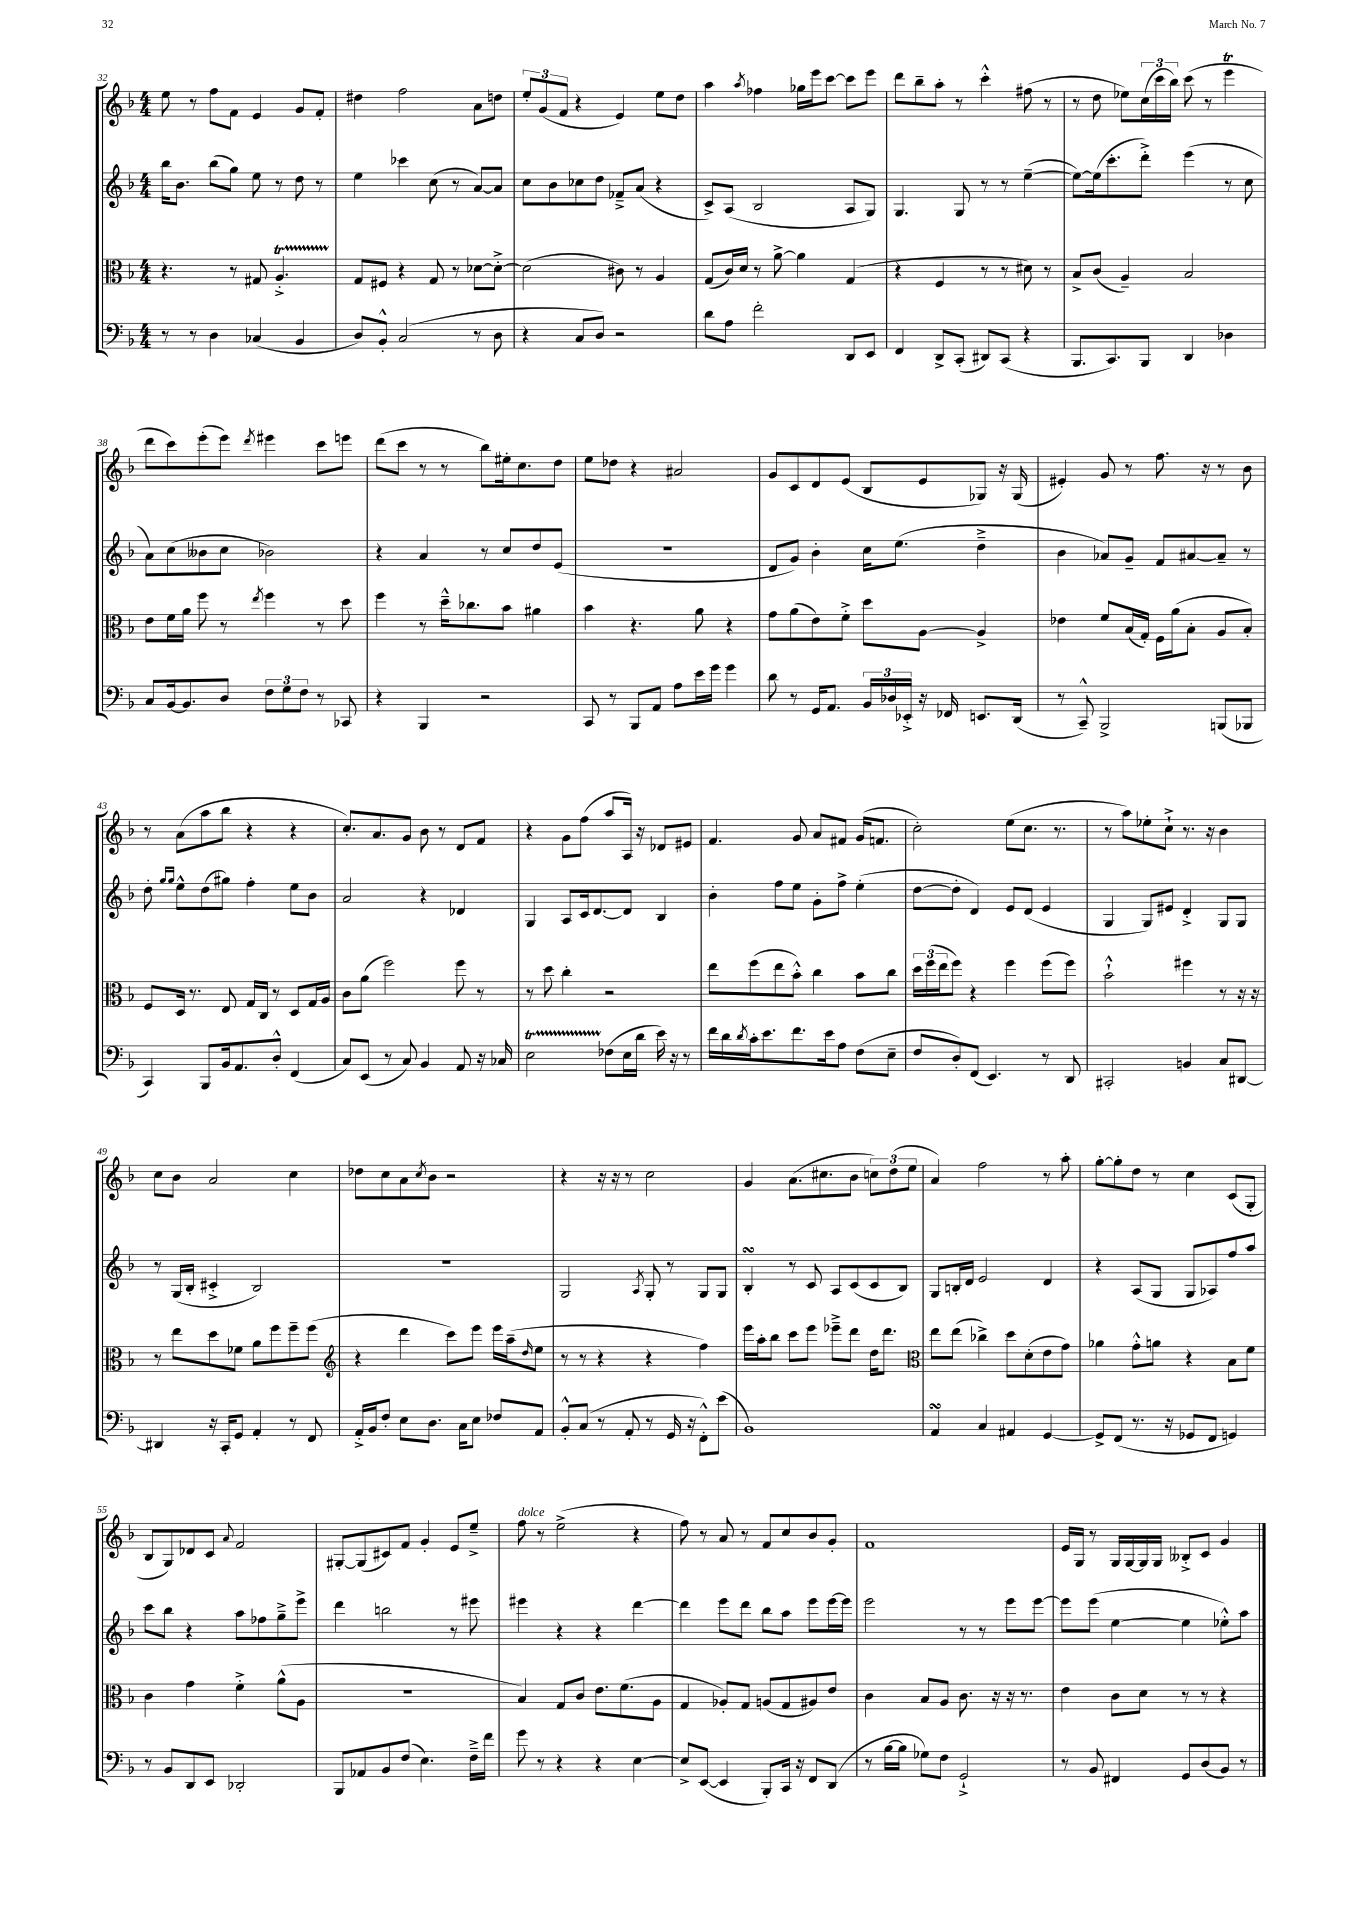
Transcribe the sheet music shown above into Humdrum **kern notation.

**kern	**kern	**kern	**kern
*staff4	*staff3	*staff2	*staff1
*clefF4	*clefC3	*clefG2	*clefG2
*k[b-]	*k[b-]	*k[b-]	*k[b-]
*M4/4	*M4/4	*M4/4	*M4/4
8r	4.r	16bb-\LK	8ee\
.	.	8.b-\J	.
8r	.	.	8r
4D\	.	(8bb-\L	8ff\L
.	8r	8gg\J)	8f\J
(4C-/	8G#/	8ee\	4e/
.	4.A'^/	8r	.
4BB-/	.	8dd\	8g/L
.	.	8r	8f'/J
=	=	=	=
8D/L)	8G/L	4ee\	4dd#\
8BB-'^^/J	8F#/J	.	.
(2C/	4r	4ccc-\	2ff\
.	8G/	(8cc\	.
.	8r	8r	.
8r	[8d-\L	[8a/L)	8a\L
8D\	8d-'^\_J	8a/]J	8dd\J
=	=	=	=
4r	(2d-\]	8cc\L	12ee'/L
.	.	.	(12g/
.	.	8b-\	.
.	.	.	12f/J
8C/L	.	8cc-\	4r
8D/J)	.	8dd\J	.
2r	8c#\)	8f-~^/L	4e/)
.	8r	(8a/J	.
.	4A/	4r	8ee\L
.	.	.	8dd\J
=	=	=	=
8d\L	(8G/L	8c^/L)	4aa\
8A\J	16c/L)	(8A/J	.
.	16d/JJ	.	.
.	.	.	8qaa/
2f'\	8r	2B-/	4ff-\
.	[8a^\	.	.
.	4a\]	.	16gg-\LL
.	.	.	16eee\J
.	.	.	[8ccc\J
8DD/L	(4G/	8A/L	8ccc\]L
8EE/J	.	8G/J)	8eee\J
=	=	=	=
4FF/	4r	4.G/	8ddd\L
.	.	.	8bb-~\
8DD^/L	4F/	.	8aa'\J
(8CC'/J	.	8G/	8r
8DD#/L)	8r	8r	4ccc'^^\
(8CC/J	8r	8r	.
4r	8d#\)	([4ee~\	(8ff#\
.	8r	.	8r
=	=	=	=
8.BBB-/L	8B-^/L	8ee\_L)	8r
.	(8c/J	(16ee\]k	8dd\
8.CC/)	.	8.ccc'\	.
.	4A~/)	.	8ee-\L)
8BBB-/J	.	8ddd'^\J)	(24cc\L
.	.	.	24ccc\
.	.	.	24bb-\JJ)
4DD/	2B-/	(4eee\	(8ccc\
.	.	.	8r
4D-\	.	8r	4eee\
.	.	8cc\	.
=	=	=	=
8C/L	8e\L	8a\L)	8ddd\L
[16BB-/k	16f\L	(8cc\	8ccc\)
8.BB-/]	16a\JJ	.	.
.	8ff\	8b--\	(8eee'\
8D/J	8r	8cc\J	8eee\J)
.	8qee/	.	8qddd/
12F\L	4ff\	2b-\)	4eee#\
12G\	.	.	.
12F\J	.	.	.
8r	8r	.	8ccc\L
8CC-/	8dd\	.	8eee\J
=	=	=	=
4r	4ff\	4r	(8ddd\L
.	.	.	8ccc\J
4BBB-/	8r	4a/	8r
.	16dd~^^\LK	.	8r
.	8.cc-\	.	.
2r	.	8r	8bb-\L)
.	8b-\J	8cc/L	16ee#'\k
.	.	.	8.cc\
.	4a#\	8dd/	.
.	.	(8e/J	8dd\J
=	=	=	=
8CC/	4b-\	1r	8ee\L
8r	.	.	8dd-\J
8BBB-/L	4.r	.	4r
8AA/J	.	.	.
8A\L	.	.	2a#/
16e\L	8a\	.	.
16g\JJ	.	.	.
4g\	4r	.	.
=	=	=	=
8d\	8g\L	8d/L	8g/L
8r	(8a\	8g/J)	8c/
16GG/LK	8e\)	4b-'\	8d/
8.AA/J	.	.	.
.	8f'^\J	.	(8e/J
24BB-/LL	8dd\L	16cc\LK	8B-/L
24D-/	.	.	.
.	.	(8.ee\J	.
24EE-'^/JJ	.	.	.
16r	[8A\J	.	8e/
16FF-/	.	.	.
8.EE/L	4A^/]	4dd~^\	8G-/J)
.	.	.	16r
(16DD/Jk	.	.	(16G-/
=	=	=	=
8r	4e-\	4b-\	4e#'/)
8CC~^^/)	.	.	.
2BBB-^/	8f/L	8a-/L)	8g/
.	(16B-/L	8g~/J	8r
.	16G'/JJ)	.	.
.	16F\LL	8f/L	8.ff\
.	(16a\J	.	.
.	8B-'\J	[8a#/	.
.	.	.	16r
(8BBB/L	8A/L	8a#~/]J	8r
8BBB-/J	8B-'/J)	8r	8b-\
=	=	=	=
4CC/)	8F/L	8dd'\	8r
.	.	16qqgg/LL	.
.	.	16qqgg/JJ	.
.	16D/Jk	8ee^^\L	(8a\L
.	8.r	.	.
8BBB-/L	.	(8dd\	8aa\
16BB-/k	8E/	8gg#\J)	8bb-\J
8.AA/	.	.	.
.	16G/LL	4ff'\	4r
.	16C/JJ	.	.
8D'^^/J	8r	.	.
(4FF/	8D/L	8ee\L	4r
.	16G/L	8b-\J	.
.	16A/JJ	.	.
=	=	=	=
8C/L)	8c\L	2a/	8.cc'/L)
(8EE/J	(8a\J	.	.
.	.	.	8.a/
8r	2ff\)	.	.
8C/)	.	.	8g/J
4BB-/	.	4r	8b-\
.	.	.	8r
8AA/	8ff\	4d-/	8d/L
16r	8r	.	8f/J
16C-/	.	.	.
=	=	=	=
2E\	8r	4G/	4r
.	8dd\	.	.
.	4cc'\	8A/L	8g\L
.	.	16c/k	(8ff\J
.	.	[8.d/	.
(8F-\L	2r	.	8aa/L
16E\L	.	8d/]J	16A/Jk)
16d\JJ	.	.	16r
16e\)	.	4B-/	8d-/L
16r	.	.	.
8r	.	.	8e#/J
=	=	=	=
16f\LL	8ee\L	4b-'\	4.f/
16d\	.	.	.
8qd/	.	.	.
16c'\J	(8ff\	.	.
8.e\	.	.	.
.	8ee\	8ff\L	.
8.f\	8b-'^^\J)	8ee\J	8g/
.	4cc\	8g'\L	8a/L
16e\k	.	.	.
8A\J	.	8ff^\J	8f#/J
(8F\L	8b-\L	(4ee'\	(16g/LK
.	.	.	8.f/J
8E~\J	8cc\J	.	.
=	=	=	=
8F/L	24dd\LL	[8dd\L	2cc'\)
.	(24ff\	.	.
.	24ee\J	.	.
8D'/)	8ff\J)	8dd'\]J	.
(8FF/J	4r	4d/)	.
4.EE/)	.	.	.
.	4ff\	8e/L	(8ee\L
.	.	(8d/J	8.cc\J
8r	(8ff\L	4e/	.
.	.	.	8.r
8DD/	8ff\J)	.	.
=	=	=	=
2CC#'/	2b-`^^\	4G/	8r
.	.	.	8aa\L)
.	.	8G/L)	8ee-'\
.	.	8e#/J	8cc`^\J
4BB/	4ff#\	4d'^/	8.r
.	.	.	16r
8C/L	8r	8G/L	4b-\
[8DD#/J	16r	8G/J	.
.	16r	.	.
=	=	=	=
4DD#/]	8r	8r	8cc\L
.	8ee\L	(16G/LL	8b-\J
.	.	16B-'/JJ	.
16r	8dd\	4c#'^/	2a/
16CC'/LK	.	.	.
8GG/J	8f-\J	.	.
4AA'/	8a\L	2B-/)	.
.	8ff\	.	.
8r	8ff~\	.	4cc\
8FF/	(8ff\J	.	.
=	=	=	=
*	*clefG2	*	*
16AA'^/LL	4r	1r	8dd-\L
16BB-/J	.	.	.
8F'/J	.	.	8cc\
8E\L	4ddd\	.	8a\
.	.	.	8qcc/
8.D\J	.	.	8b-\J
.	8ccc\L)	.	2r
16C\LK	.	.	.
8E\J	8eee\J	.	.
8F-/L	16eee\LL	.	.
.	(16aa~\J	.	.
.	16qqdd/	.	.
8AA/J	8ee\J	.	.
=	=	=	=
8BB-'^^/L	8r	2G/	4r
(8C/J	8r	.	.
8r	4r	.	16r
.	.	.	16r
8AA'/	.	.	8r
.	.	8qA/	.
8r	4r	8G'/	2cc\
16GG/	.	8r	.
16r	.	.	.
8FF'^^\L)	4ff\)	8G/L	.
(8e\J	.	8G/J	.
=	=	=	=
1BB-)	16eee\LL	4B-'/	4g/
.	16aa'\J	.	.
.	8bb-\J	.	.
.	8ccc\L	8r	(8.a\L
.	8eee\J	8c/	.
.	.	.	8.cc#\
.	8eee-~^\L	8A/L	.
.	8ddd\J	(8c/	8b-\J
.	16dd\LK	8c/	12cc\L)
.	8.ddd\J	.	.
.	.	.	(12dd\
.	.	8B-/J)	.
.	.	.	12ee\J
=	=	=	=
*	*clefC3	*	*
4AA/	8ee\L	8G/L	4a/)
.	(8ee\J	16B'/L	.
.	.	16d/JJ	.
4C/	4cc-^\)	2e/	2ff\
4AA#/	8dd\L	.	.
.	(8d'\	.	.
[4GG/	8e\	4d/	8r
.	8g\J)	.	8aa'\
=	=	=	=
8GG^/]L	4a-\	4r	[8gg'\L
(8FF/J	.	.	8gg'\]
8.r	8g'^^\L	(8A/L	8dd\J
.	8a\J	8G/J	8r
16r	.	.	.
8GG-/L	4r	8G/L	4cc\
8FF/J	.	8A-/)	.
4GG/)	8B-\L	8ff/	(8c/L
.	8f\J	8aa/J	8G'/J
=	=	=	=
8r	4c\	8ccc\L	8B-/L
8BB-/L	.	8bb-\J	8G/)
8DD/	4g\	4r	8d-/
8EE/J	.	.	8c/J
.	.	.	8qqa/
2DD-'/	4f'^\	8aa\L	2f/
.	.	8ff-\	.
.	(8a^^\L	8gg~^\	.
.	8A\J	8eee^\J	.
=	=	=	=
8BBB-/L	1r	4ddd\	[8G#'/L
8AA-/	.	.	(8G#/]
8BB-/	.	2bb\	8c#/)
(8F/J	.	.	8f/J
4.E\)	.	.	4g'/
.	.	8r	8e/L
16F~^\LL	.	8eee#\	8ee~^/J
16f\JJ	.	.	.
=	=	=	=
8g\	4B-/)	4eee#\	8ff\
8r	.	.	8r
4r	8G/L	4r	(2ee^\
.	8c/J	.	.
4r	8.e\L	4r	.
.	(8.f\	.	.
[4E\	.	[4ddd\	4r
.	8A\J	.	.
=	=	=	=
8E^/]L	4G/	4ddd\]	8ff\)
([8EE/J	.	.	8r
4EE/]	8A-'/L)	8eee\L	8a/
.	8G/J	8ddd\J	8r
8BBB-'/L)	(8A/L	8bb-\L	8f/L
16CC/Jk	8G/	8aa\J	8cc/
16r	.	.	.
8FF/L	8A#/)	8eee\L	8b-/
(8DD/J	8e/J	[16eee\L	8g'/J
.	.	16eee\]JJ	.
=	=	=	=
8r	4c\	2eee\	1f
[16B-\LL	.	.	.
16B-\]JJ	.	.	.
8G-\L)	8B-/L	.	.
8F\J	8A/J	.	.
2GG`^/	8.c\	8r	.
.	.	8r	.
.	16r	.	.
.	16r	8eee\L	.
.	8.r	.	.
.	.	[8eee\J	.
=	=	=	=
8r	4e\	8eee\]L	16e/LL
.	.	.	16G/JJ
8BB-/	.	(8eee\J	8r
4FF#/	8c\L	[4ee\	16G/LL
.	.	.	[16G/
.	8d\J	.	16G/]
.	.	.	16G/JJ
8GG/L	8r	4ee\]	8B--'^/L
(8D/	8r	.	8c/J
8BB-/J)	4r	8ee-'^^\L)	4g/
8r	.	8aa\J	.
==	==	==	==
*-	*-	*-	*-
